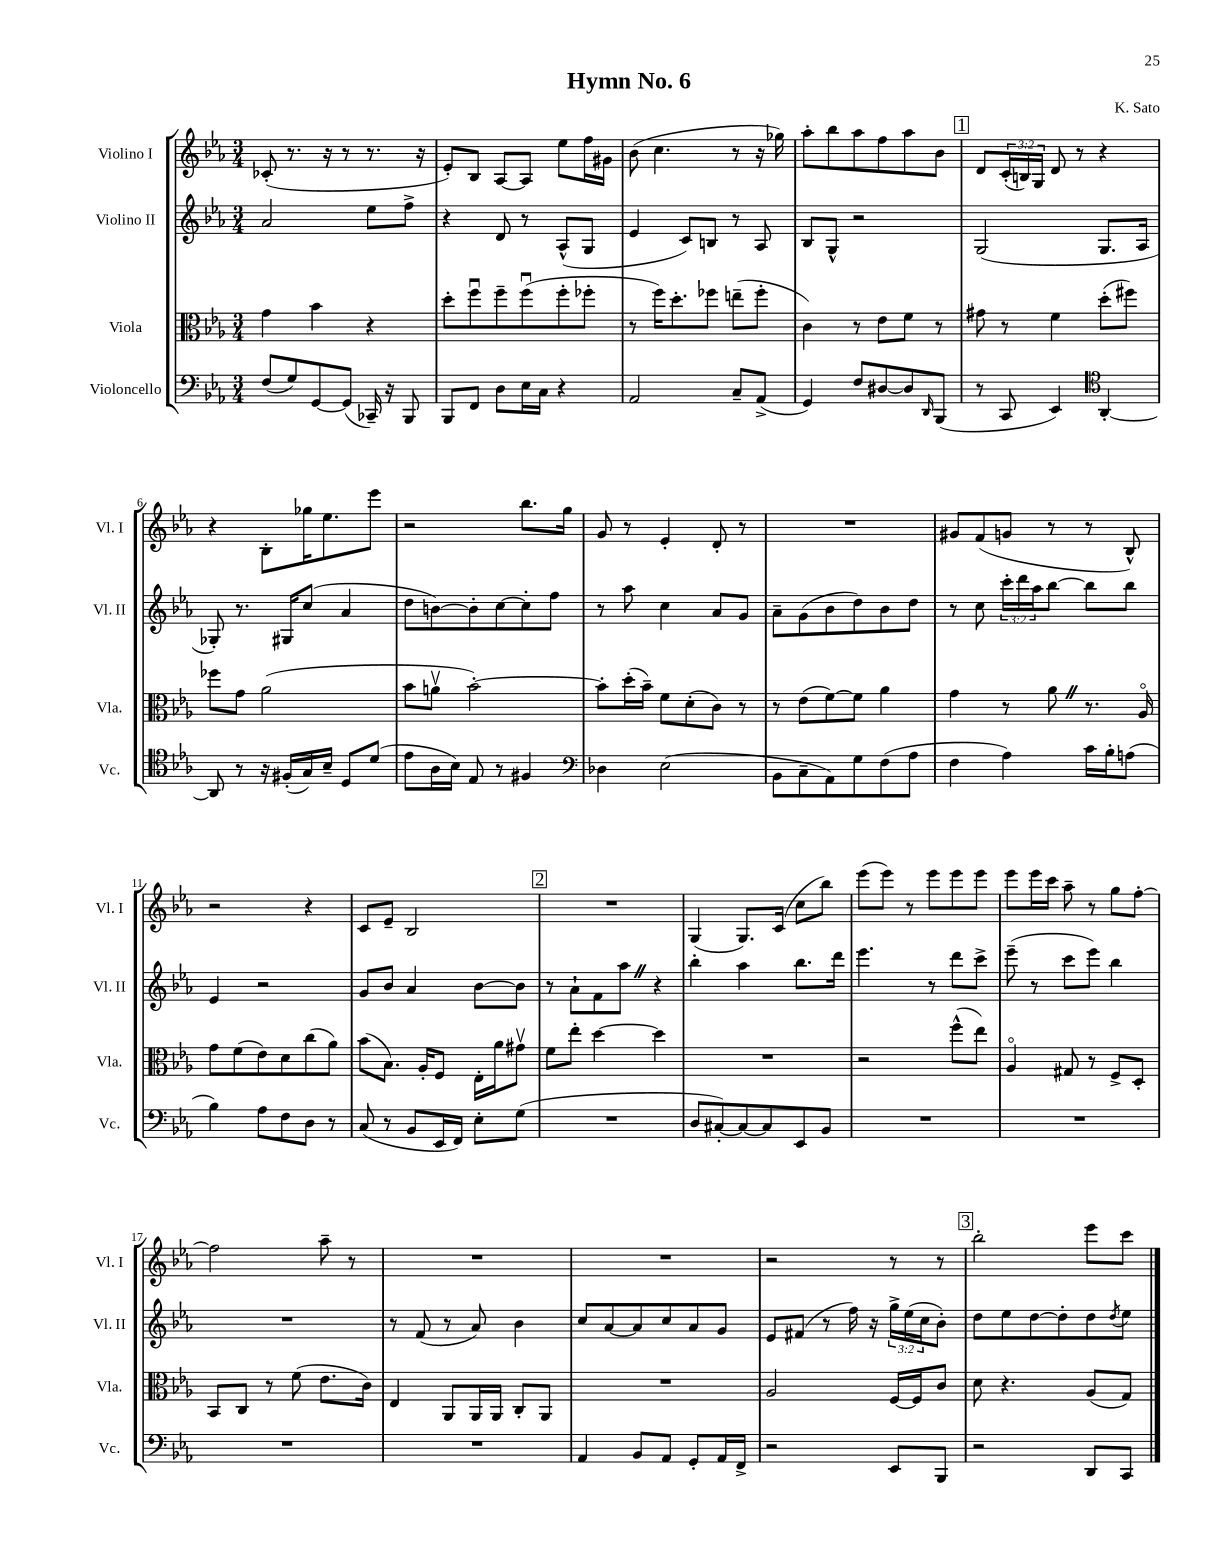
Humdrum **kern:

**kern	**kern	**kern	**kern
*staff4	*staff3	*staff2	*staff1
*clefF4	*clefC3	*clefG2	*clefG2
*k[b-e-a-]	*k[b-e-a-]	*k[b-e-a-]	*k[b-e-a-]
*M3/4	*M3/4	*M3/4	*M3/4
(8F/L	4g\	2a-/	(8c-'/
8G/)	.	.	8.r
[8GG/	4b-\	.	.
.	.	.	16r
(8GG/]J	.	.	8r
16CC-~/)	4r	8ee-\L	8.r
16r	.	.	.
8BBB-/	.	8ff^\J	.
.	.	.	16r
=	=	=	=
8BBB-/L	8dd'\L	4r	8e-'/L)
8FF/J	8ffu\	.	8B-/J
8D\L	8ff~\	8d/	[8A-/L
16E-\L	(8ffu\	8r	8A-/]J
16C\JJ	.	.	.
4r	8ff'\	(8A-^^/L	8ee-\L
.	8ff-'\J	8G/J	16ff\L
.	.	.	16g#\JJ
=	=	=	=
2AA-/	8r	4e-/	(8b-\
.	16ff\LK)	.	4.cc\
.	8.dd'\	.	.
.	.	8c/L)	.
.	8ff-\J	8B/J	.
8C~/L	(8ee~\L	8r	8r
(8AA-^/J	8ff-'\J	8A-/	16r
.	.	.	16gg-\)
=	=	=	=
4GG/)	4c\)	8B-/L	8aa-'\L
.	.	8G^^/J	8bb-\
8F/L	8r	2r	8aa-\
[8D#/	8e-\L	.	8ff\
8D#/]	8f\J	.	8aa-\
16qqDD/	.	.	.
(8BBB-/J	8r	.	8b-\J
=	=	=	=
8r	8g#\	(2G/	8d/L
8CC/	8r	.	(24c'/L
.	.	.	24B/)
.	.	.	24G/JJ
4EE-/)	4f\	.	8d/
.	.	.	8r
*clefC4	*	*	*
[4AA-'/	(8dd'\L	8.G/L	4r
.	8ff#\J)	.	.
.	.	16A-/Jk	.
=	=	=	=
8AA-/]	8ff-\L	8G-'/)	4r
8r	8g\J	8.r	.
16r	(2a-\	.	8B-'\L
(16F#'/LL	.	16G#/LK	.
16G/)	.	(8cc/J	16gg-\K
16B-~/JJ	.	.	8.ee-\
8D/L	.	4a-/	.
(8d/J	.	.	8eee-\J
=	=	=	=
8e-\L	8b-\L	8dd\L	2r
16A-\L	8av\J	[8b\)	.
16B-\JJ)	.	.	.
8E-/	[2b-'\)	8b'\]	.
8r	.	[8cc\	.
4F#/	.	8cc'\]	8.bb-\L
.	.	8ff\J	.
.	.	.	16gg\Jk
=	=	=	=
*clefF4	*	*	*
4D-\	8b-'\]L	8r	8g/
.	(16dd'\L	8aa-\	8r
.	16b-~\JJ)	.	.
(2E-\	8f\L	4cc\	4e-'/
.	(8d'\	.	.
.	8c\J)	8a-/L	8d'/
.	8r	8g/J	8r
=	=	=	=
8BB-\L	8r	8a-~\L	2.r
8C~\	(8e-\L	(8g\	.
8AA-\)	[8f\)	8b-\	.
8G\	8f\]J	8dd\)	.
(8F\	4a-\	8b-\	.
8A-\J	.	8dd\J	.
=	=	=	=
4F\	4g\	8r	8g#/L
.	.	8cc\	(8f/
4A-\)	8r	24ccc'\LL	8g/J
.	.	24ddd\	.
.	.	24aa-\J	.
.	8a-\	[8bb-\J	8r
16c\LL	8.r	8bb-\]L	8r
16B-'\J	.	.	.
(8A\J	.	8bb-\J	8B-^^/)
.	16A-o/	.	.
=	=	=	=
4B-\)	8g\L	4e-/	2r
.	(8f\	.	.
8A-\L	8e-\)	2r	.
8F\	8d\	.	.
8D\J	(8cc\	.	4r
8r	8a-\J)	.	.
=	=	=	=
(8C/	(8b-\L	8g/L	8c/L
8r	8.B-\J)	8b-/J	8e-~/J
8BB-/L	.	4a-/	2B-/
.	16A-'/LK	.	.
16EE-/L	8F/J	.	.
16FF/JJ)	.	.	.
8E-'\L	16E-'\LL	[8b-\L	.
.	16a-\J	.	.
(8G\J	8g#v\J	8b-\]J	.
=	=	=	=
2.r	8f\L	8r	2.r
.	8ee-'\J	8a-`\L	.
.	[4dd\	8f\	.
.	.	8aa-\J	.
.	4dd\]	4r	.
=	=	=	=
8D/L	2.r	4bb-'\	(4G/
[8C#'/)	.	.	.
8C#/_	.	4aa-\	8.G/L)
8C#/]	.	.	.
.	.	.	(16c/Jk
8EE-/	.	8.bb-\L	8cc\L
8BB-/J	.	.	8bb-\J)
.	.	16ddd\Jk	.
=	=	=	=
2.r	2r	4.eee-\	(8eee-\L
.	.	.	8eee-\J)
.	.	.	8r
.	.	8r	8eee-\L
.	(8ff^^\L	8ddd\L	8eee-\
.	8ee-\J)	8ccc^\J	8eee-\J
=	=	=	=
2.r	4A-o/	(8eee-~\	8eee-\L
.	.	8r	16eee-\L
.	.	.	16ccc\JJ
.	8G#/	8ccc\L	8aa-~\
.	8r	8eee-\J)	8r
.	8F^/L	4bb-\	8gg\L
.	8D'/J	.	[8ff'\J
=	=	=	=
2.r	8BB-/L	2.r	2ff\]
.	8C/J	.	.
.	8r	.	.
.	(8f\	.	.
.	8.e-\L	.	8aa-~\
.	.	.	8r
.	16c\Jk)	.	.
=	=	=	=
2.r	4E-/	8r	2.r
.	.	(8f/	.
.	8AA-/L	8r	.
.	16AA-/L	8a-/)	.
.	16AA-/JJ	.	.
.	8C'/L	4b-\	.
.	8AA-/J	.	.
=	=	=	=
4AA-/	2.r	8cc/L	2.r
.	.	[8a-/	.
8BB-/L	.	8a-/]	.
8AA-/J	.	8cc/	.
8GG'/L	.	8a-/	.
16AA-/L	.	8g/J	.
16FF^/JJ	.	.	.
=	=	=	=
2r	2A-/	8e-/L	2r
.	.	(8f#/J	.
.	.	8r	.
.	.	16ff\)	.
.	.	16r	.
8EE-/L	[16F/LL	24gg^\LL	8r
.	.	(24ee-\	.
.	16F/]J	.	.
.	.	24cc\J	.
8BBB-/J	8c/J	8b-'\J)	8r
=	=	=	=
2r	8d\	8dd\L	2bb-'\
.	4.r	8ee-\	.
.	.	[8dd\	.
.	.	8dd'\]	.
8DD/L	(8A-/L	8dd\	8eee-\L
.	.	8qdd/	.
8CC/J	8G/J)	8ee-\J	8ccc\J
==	==	==	==
*-	*-	*-	*-
